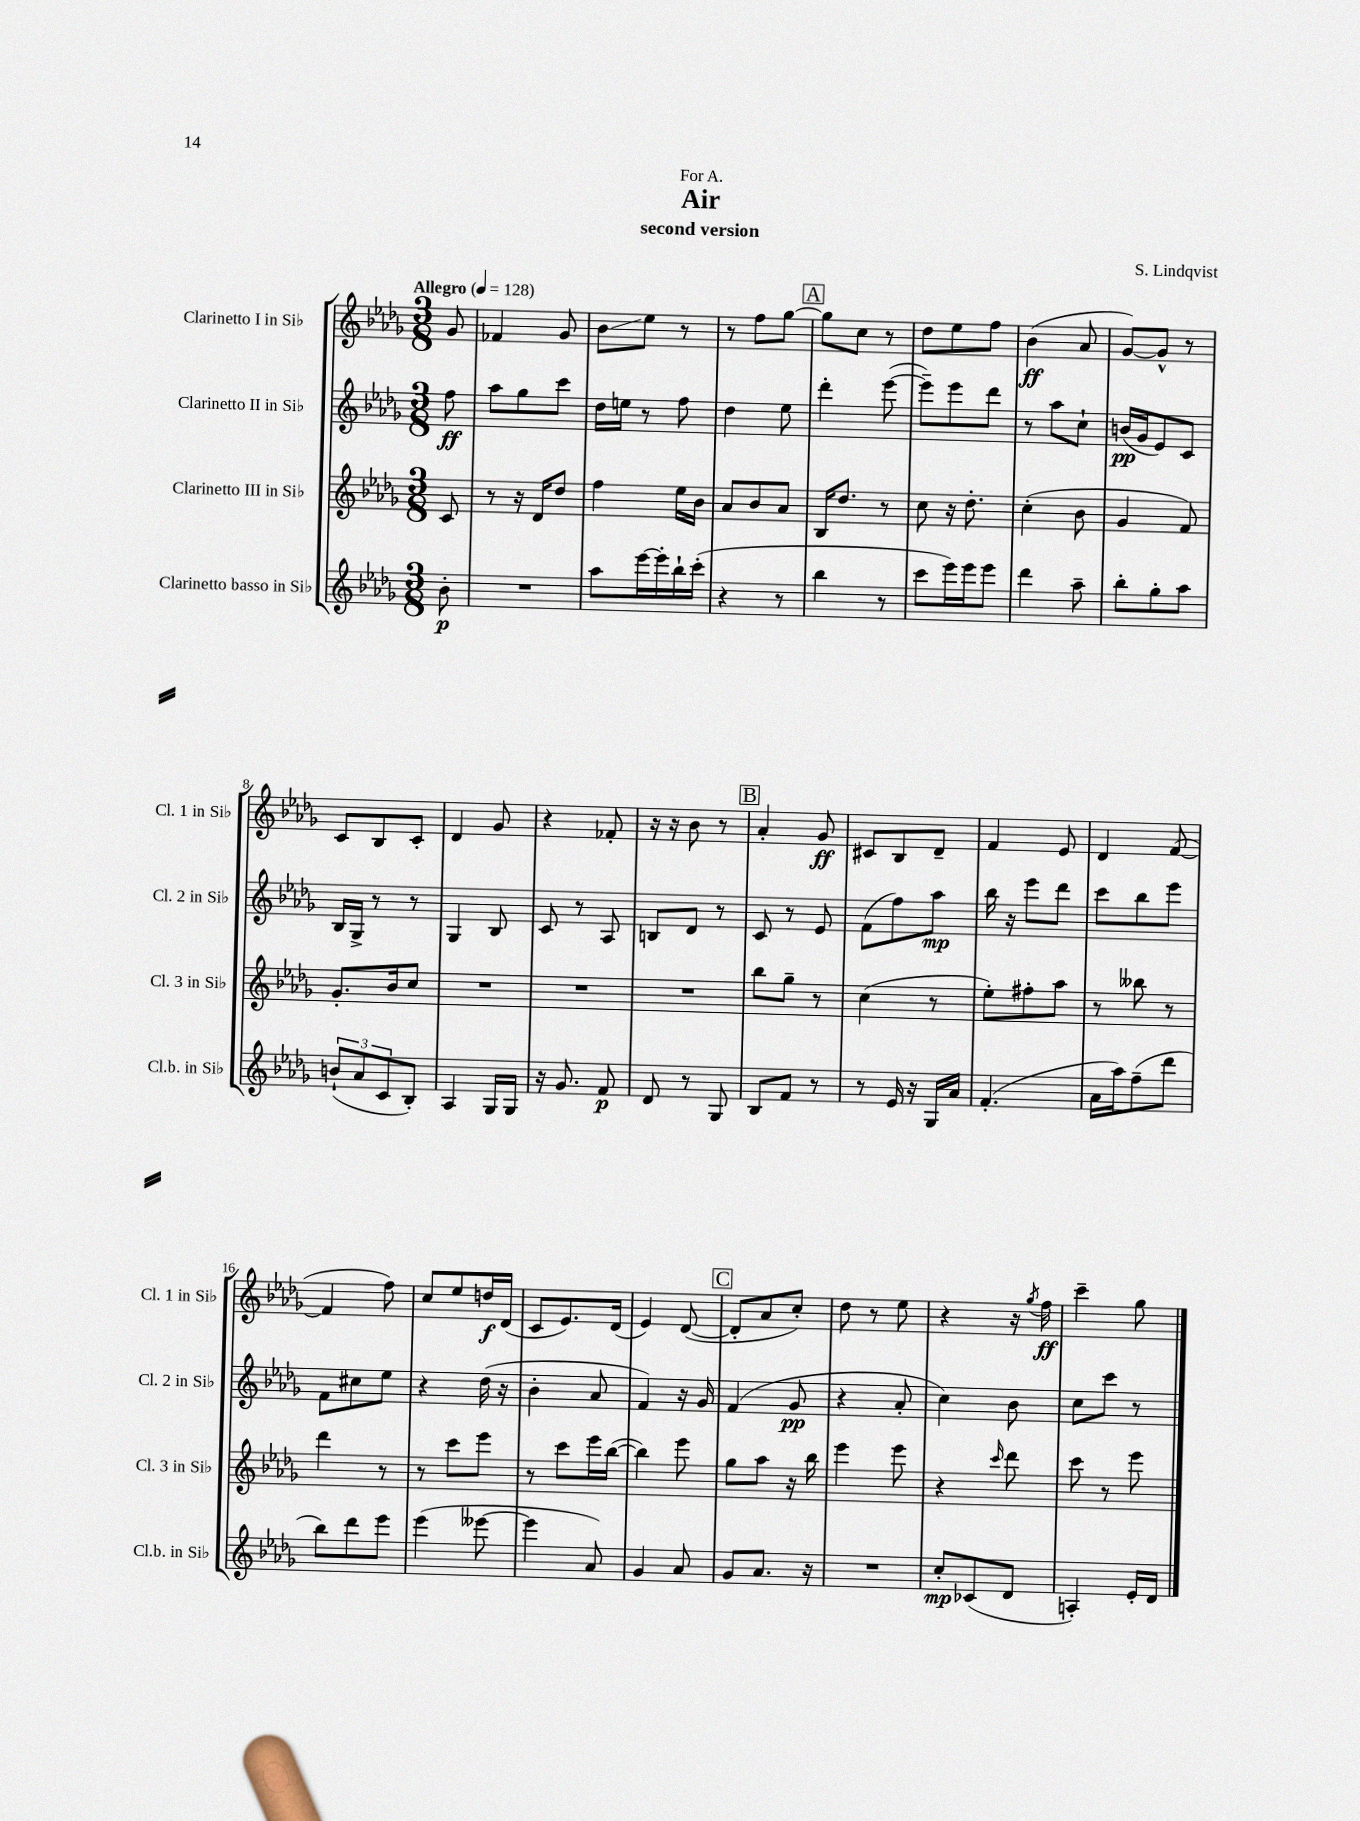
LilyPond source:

\header { title = "Air" composer = "S. Lindqvist" subtitle = "second version" dedication = "For A." }
<<
\new StaffGroup <<
\new Staff = "s0" \with { instrumentName = "Clarinetto I in Sib" shortInstrumentName = "Cl. 1 in Sib" } {
    \clef treble \key des \major \numericTimeSignature \time 3/8 \partial 8 \tempo "Allegro" 4 = 128
    ges'8 |
    fes'4 ges'8 |
    bes'8\glissando ees''8 r8 |
    r8 f''8 ges''8~ |
    \mark \markup { \box "A" } ges''8 c''8 r8 |
    des''8 ees''8 f''8 |
    bes'4\ff( aes'8 |
    ges'8~) ges'8-^ r8 |
    c'8 bes8 c'8-. |
    des'4 ges'8 |
    r4 fes'8-. |
    r16 r16 bes'8 r8 |
    \mark \markup { \box "B" } aes'4-. ges'8\ff |
    cis'8 bes8 des'8-- |
    f'4 ees'8 |
    des'4 f'8~( |
    f'4 f''8) |
    c''8 ees''8 d''16\f des'16( |
    c'8 ees'8.) des'16( |
    ees'4) des'8~( |
    \mark \markup { \box "C" } des'8-. aes'8 c''8-.) |
    des''8 r8 ees''8 |
    r4 r16 \acciaccatura { ges''8 } f''16\ff |
    c'''4-- ges''8 \bar "|." |
}
\new Staff = "s1" \with { instrumentName = "Clarinetto II in Sib" shortInstrumentName = "Cl. 2 in Sib" } {
    \clef treble \key des \major \numericTimeSignature \time 3/8 \partial 8
    f''8\ff |
    aes''8 ges''8 c'''8 |
    des''16 e''16 r8 f''8 |
    des''4 ees''8 |
    \mark \markup { \box "A" } des'''4-. ees'''8~( |
    ees'''8--) ees'''8 des'''8 |
    r8 aes''8 c''8-! |
    b'16\pp( ges'16 ees'8) c'8 |
    bes16 ges16-> r8 r8 |
    ges4 bes8 |
    c'8 r8 aes8 |
    b8 des'8 r8 |
    \mark \markup { \box "B" } c'8 r8 ees'8 |
    f'8( f''8) aes''8\mp |
    bes''16 r16 ees'''8 des'''8 |
    c'''8 bes''8 ees'''8 |
    f'8 cis''8 ees''8 |
    r4 des''16( r16 |
    bes'4-. aes'8 |
    f'4) r16 ges'16 |
    \mark \markup { \box "C" } f'4( ges'8\pp |
    r4 aes'8-. |
    c''4) bes'8 |
    c''8 c'''8 r8 \bar "|." |
}
\new Staff = "s2" \with { instrumentName = "Clarinetto III in Sib" shortInstrumentName = "Cl. 3 in Sib" } {
    \clef treble \key des \major \numericTimeSignature \time 3/8 \partial 8
    c'8 |
    r8 r16 des'16 des''8 |
    f''4 ees''16 bes'16 |
    aes'8 bes'8 aes'8 |
    \mark \markup { \box "A" } bes16 des''8. r8 |
    c''8 r16 des''8.-. |
    c''4-.( bes'8 |
    ges'4 f'8) |
    ges'8.-. bes'16 c''8 |
    R4. |
    R4. |
    R4. |
    \mark \markup { \box "B" } bes''8 ges''8-- r8 |
    c''4( r8 |
    ees''8-.) fis''8-. aes''8 |
    r8 beses''8 r8 |
    des'''4 r8 |
    r8 c'''8 ees'''8 |
    r8 c'''8 ees'''16 bes''16~( |
    bes''4) ees'''8 |
    \mark \markup { \box "C" } ges''8 aes''8 r16 bes''16 |
    ees'''4 ees'''8 |
    r4 \grace { c'''16 } des'''8 |
    c'''8 r8 ees'''8 \bar "|." |
}
\new Staff = "s3" \with { instrumentName = "Clarinetto basso in Sib" shortInstrumentName = "Cl.b. in Sib" } {
    \clef treble \key des \major \numericTimeSignature \time 3/8 \partial 8
    bes'8-.\p |
    R4. |
    aes''8 ees'''16~ ees'''16-. bes''16-! c'''16-.( |
    r4 r8 |
    \mark \markup { \box "A" } bes''4 r8 |
    c'''8 ees'''16) ees'''16 ees'''8 |
    des'''4 aes''8-- |
    bes''8-. ges''8-. aes''8 |
    \tuplet 3/2 { b'8-!( aes'8 c'8 } bes8-.) |
    aes4 ges16 ges16 |
    r16 ges'8. f'8\p |
    des'8 r8 ges8 |
    \mark \markup { \box "B" } bes8 f'8 r8 |
    r8 ees'16 r16 ges16 aes'16 |
    f'4.-.( |
    aes'16 aes''16) f''8--( des'''8 |
    bes''8) des'''8 ees'''8 |
    ees'''4( eeses'''8~ |
    eeses'''4 aes'8) |
    ges'4 aes'8 |
    \mark \markup { \box "C" } ges'8 aes'8. r16 |
    R4. |
    c''8-.\mp ces'8( des'8 |
    a4-.) ees'16-. des'16 \bar "|." |
}
>>
>>
